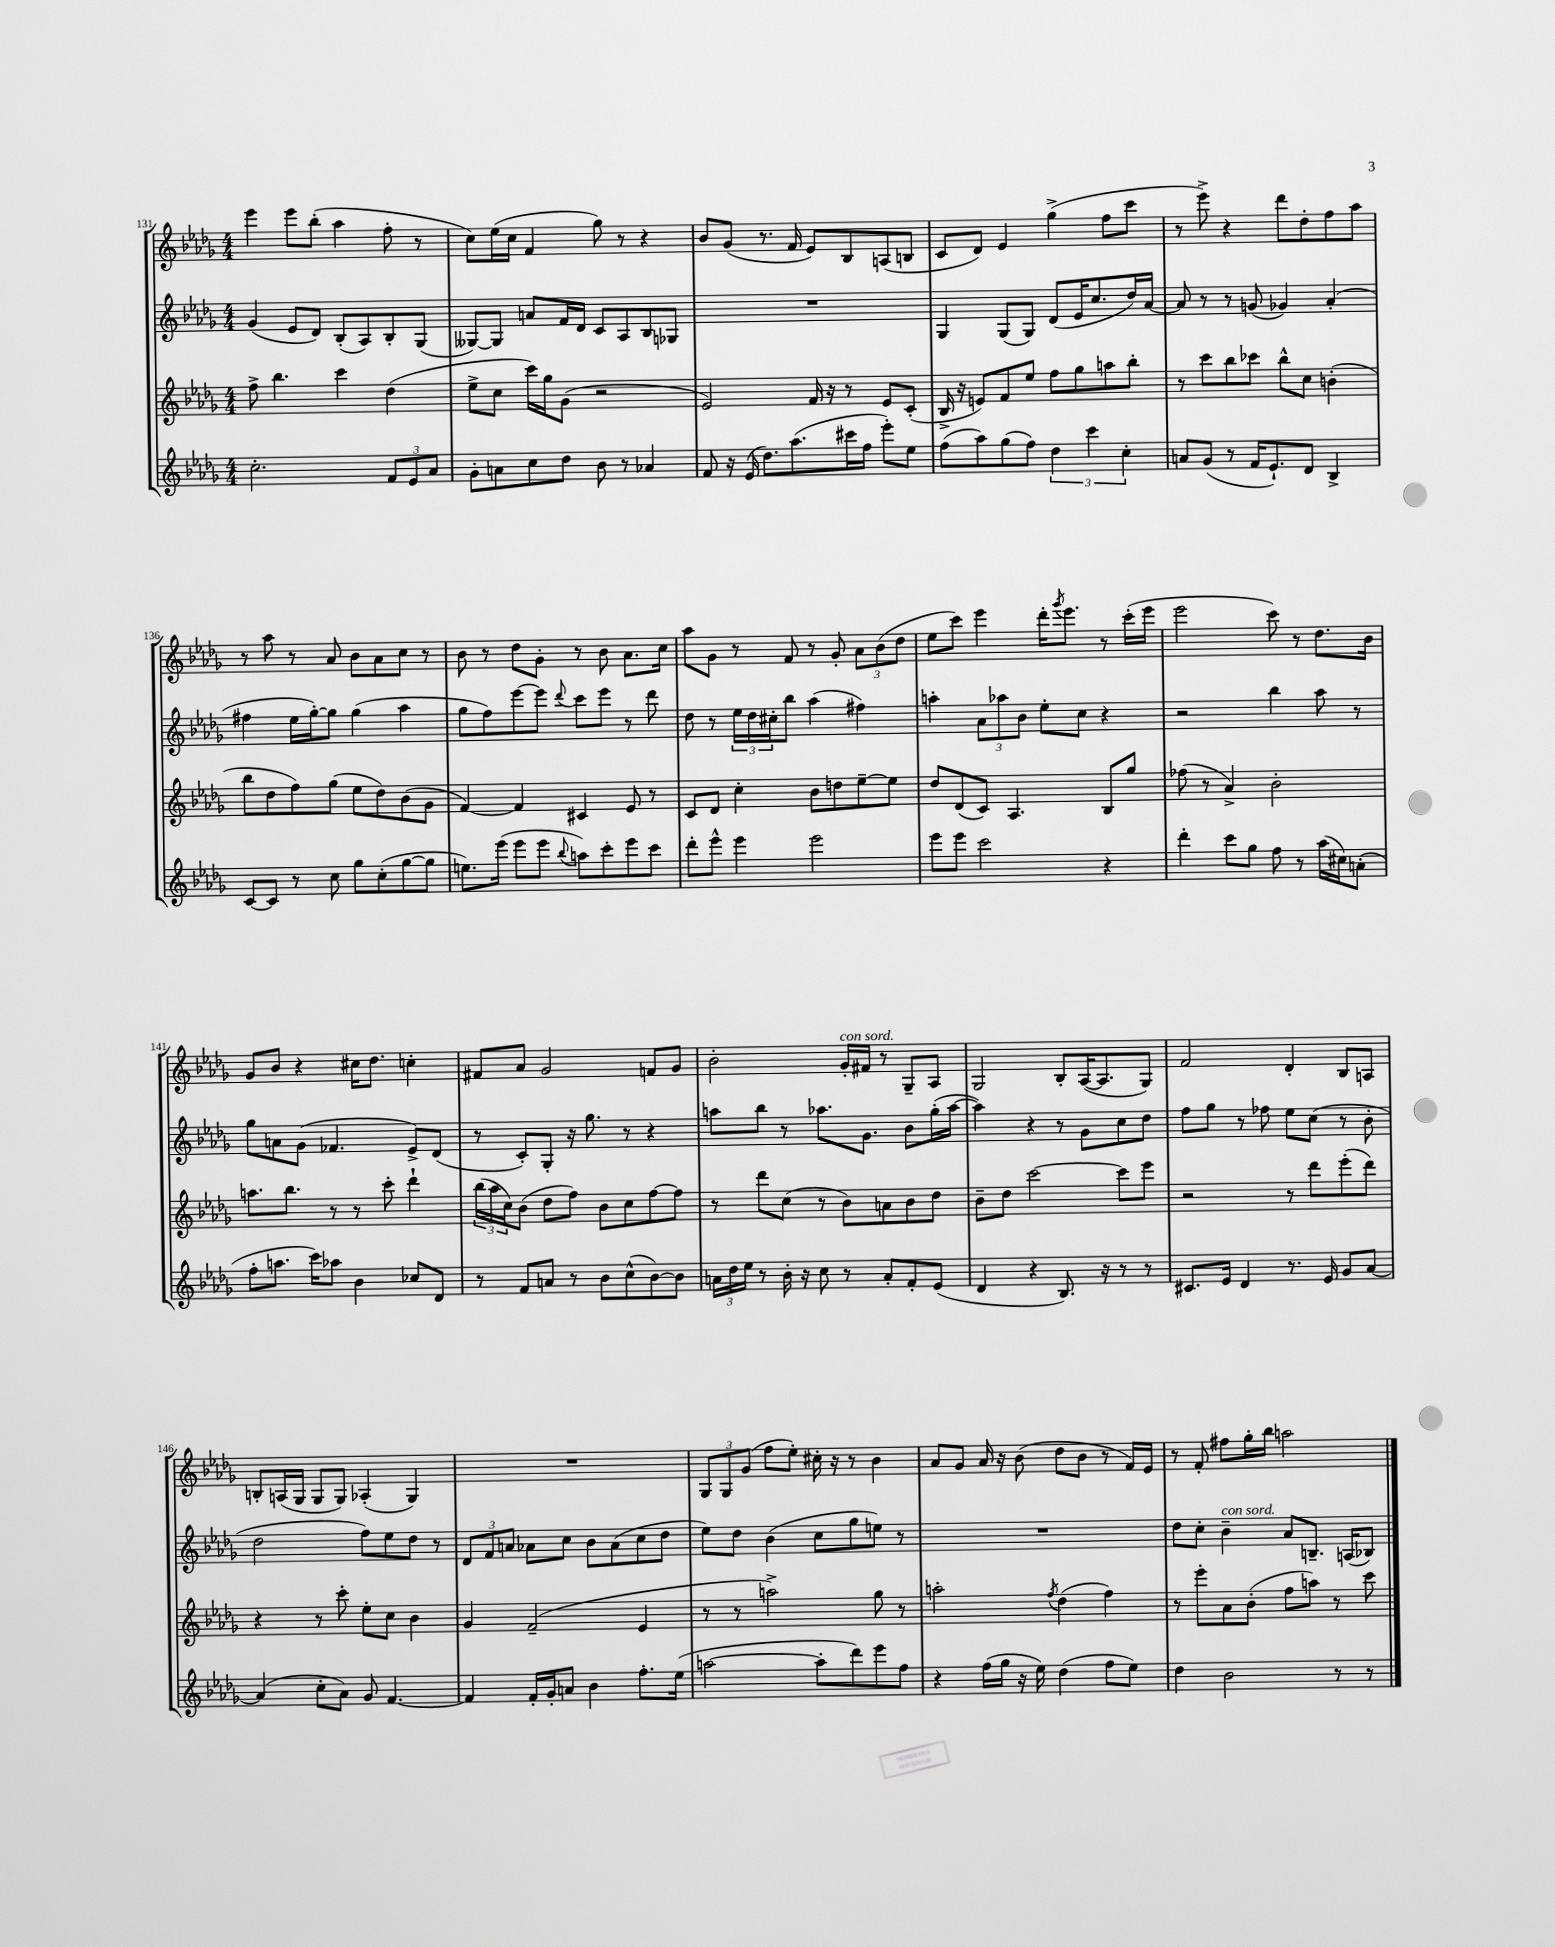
<<
\new StaffGroup <<
\new Staff = "s0" {
    \clef treble \key des \major \numericTimeSignature \time 4/4
    ees'''4 ees'''8 bes''8-.( aes''4 f''8-. r8 |
    c''8) ees''16( c''16 f'4 ges''8) r8 r4 |
    bes'8 ges'8( r8. f'16 ees'8) bes8 a8( b8 |
    c'8 des'8) ees'4 ges''4->( f''8 c'''8 |
    r8 ees'''8->) r4 des'''8 des''8-. f''8 aes''8 |
    r8 aes''8 r8 aes'8 bes'8 aes'8 c''8 r8 |
    bes'8 r8 des''8 ges'8-. r8 bes'8 aes'8. c''16 |
    aes''8 ges'8 r8 f'8 r8 ges'8-. \tuplet 3/2 { aes'8 bes'8( des''8 } |
    ees''8 c'''8) ees'''4 des'''16-. \acciaccatura { ges'''8 } ees'''8. r8 c'''16-.( ees'''16 |
    ees'''2 c'''8) r8 des''8. bes'16 |
    ges'8 bes'8 r4 cis''16 des''8. c''4-. |
    fis'8 aes'8 ges'2 f'8 ges'8 |
    bes'2-. ges'16-.^\markup { \italic "con sord." } fis'16 r8 ges8-- aes8 |
    ges2 bes8-. aes16~( aes8. ges8) |
    f'2 des'4-. bes8 a8 |
    b8-. a16( ges16 ges8 ges8) aes4-.( ges4) |
    R1 |
    \tuplet 3/2 { ges8 ges8 ges'8( } f''8 ees''8-.) cis''16-. r16 r8 bes'4 |
    aes'8 ges'8 aes'16 r16 bes'8( des''8 bes'8 r8 f'16) ees'16 |
    r8 f'8-. fis''8 ges''16-. bes''16 a''2 \bar "|." |
}
\new Staff = "s1" {
    \clef treble \key des \major \numericTimeSignature \time 4/4
    ges'4( ees'8 des'8) bes8-.( aes8) bes8-. ges8( |
    geses8~) geses8 a'8 f'16 des'16 c'8 aes8 bes8 ges8 |
    R1 |
    ges4 ges8( ges8) des'8( ees'16 c''8. des''16) aes'16~ |
    aes'8 r8 r8 g'8( ges'4) aes'4-.( |
    fis''4 ees''16 ges''16~-.) ges''8 ges''4( aes''4 |
    ges''8 f''8) ees'''8~ ees'''8 \appoggiatura { des'''8 } c'''8 ees'''8 r8 des'''8 |
    des''8 r8 \tuplet 3/2 { ees''16 des''16 cis''16-. } bes''8 aes''4( fis''4) |
    a''4-. \tuplet 3/2 { aes'8 aes''8 bes'8 } ees''8-. c''8 r4 |
    r2 bes''4 aes''8 r8 |
    ges''8 a'8 ges'8( fes'4. ees'8->) des'8( |
    r8 c'8-.) ges8-. r16 ges''8. r8 r4 |
    a''8 bes''8 r8 aes''8. ges'8. bes'8 ges''16-.( aes''16~ |
    aes''4) r4 r8 ges'8 c''8 des''8 |
    f''8 ges''8 r8 fes''8 ees''8 c''8( r8 bes'8-. |
    des''2 f''8) ees''8 des''8 r8 |
    \tuplet 3/2 { des'8 f'8 a'8 } aes'8 c''8 bes'8 aes'8( c''8 des''8 |
    ees''8) des''8 bes'4( c''8 ges''8 e''8) r8 |
    R1 |
    des''8 c''8-. bes'4--^\markup { \italic "con sord." } aes'8 b8.-- a16( bes8) \bar "|." |
}
\new Staff = "s2" {
    \clef treble \key des \major \numericTimeSignature \time 4/4
    f''8-> bes''4. c'''4 des''4( |
    ees''8-> c''8 c'''16) ges''16 ges'8( r2 |
    ees'2) f'16 r16 r8 ees'8 c'8-.( |
    bes16-> r16 e'8) f'8 ees''8 f''8 ges''8 a''8 bes''8-. |
    r8 c'''8 bes''8 ces'''8 bes''8-^ c''8 b'4-.( |
    bes''8 des''8 f''8) ges''8( ees''8 des''8) bes'8( ges'8 |
    f'4~) f'4 cis'4 ees'8 r8 |
    c'8 des'8 c''4-. bes'8 d''8 ees''8~-- ees''8 |
    des''8 des'8( c'8) aes4. bes8 ges''8 |
    fes''8( r8 aes'4->) bes'2-. |
    a''8. bes''8. r8 r8 c'''8-. des'''4-! |
    \tuplet 3/2 { bes''16( aes''16 c''16) } bes'8( des''8 f''8) bes'8 c''8 f''8~ f''8 |
    r8 des'''8 c''8( r8 bes'8) a'8 bes'8 des''8 |
    bes'8-- des''8 c'''2~ c'''8 ees'''8 |
    r2 r8 des'''8 ees'''8-.( des'''8) |
    r4 r8 c'''8-. ees''8-. c''8 bes'4 |
    ges'4 f'2--( ees'4 |
    r8 r8 a''2->) ges''8 r8 |
    a''2-. \acciaccatura { f''8 } des''4( f''4) |
    r8 ees'''8-. aes'8 bes'8-.( f''8 a''8) r8 c'''8 \bar "|." |
}
\new Staff = "s3" {
    \clef treble \key des \major \numericTimeSignature \time 4/4
    c''2.-. \tuplet 3/2 { f'8 ees'8 aes'8 } |
    ges'8-. a'8 c''8 des''8 bes'8 r8 aes'4 |
    f'8 r16 ees'16( des''8.) aes''8.( cis'''16 f''16 ees'''8-.) ees''8 |
    f''8( aes''8) ges''8( f''8) \tuplet 3/2 { des''4 c'''4 c''4-. } |
    a'8 ges'8( r8 f'16 ees'8.-!) des'8 bes4-> |
    c'8~ c'8 r8 c''8 ges''8 c''8-.( ges''8~ ges''8 |
    e''8.) ees'''16( ees'''8 ees'''8 \appoggiatura { bes''8 } a''8) c'''8-. ees'''8 c'''8 |
    des'''8-. ees'''8-^ ees'''4 ees'''2 |
    ees'''8 ees'''8 c'''2 r4 |
    des'''4-. c'''8 ges''8 f''8 r8 aes''16( cis''16) a'8-.( |
    f''8-. a''8. c'''16) aes''8 bes'4 ces''8 des'8 |
    r8 f'8 a'8 r8 bes'8 c''8-^( bes'8~) bes'8 |
    \tuplet 3/2 { a'16 des''16 ees''16 } r8 bes'16-. r16 c''8 r8 a'8-. f'8-. ees'8( |
    des'4 r4 bes8.) r16 r8 r8 |
    cis'8. ees'16 des'4 r8. ees'16 ges'8 aes'8~ |
    aes'4( c''8-. aes'8) ges'8 f'4.~ |
    f'4 f'16-. ges'16-. a'8 bes'4 f''8.-. ees''16( |
    a''2~ a''8-. des'''8) ees'''8 f''8 |
    r4 f''16( ges''16 r16 ees''16) des''4( f''8 ees''8) |
    des''4 bes'2 r8 r8 \bar "|." |
}
>>
>>
\layout { \context { \Score currentBarNumber = #131 } }
